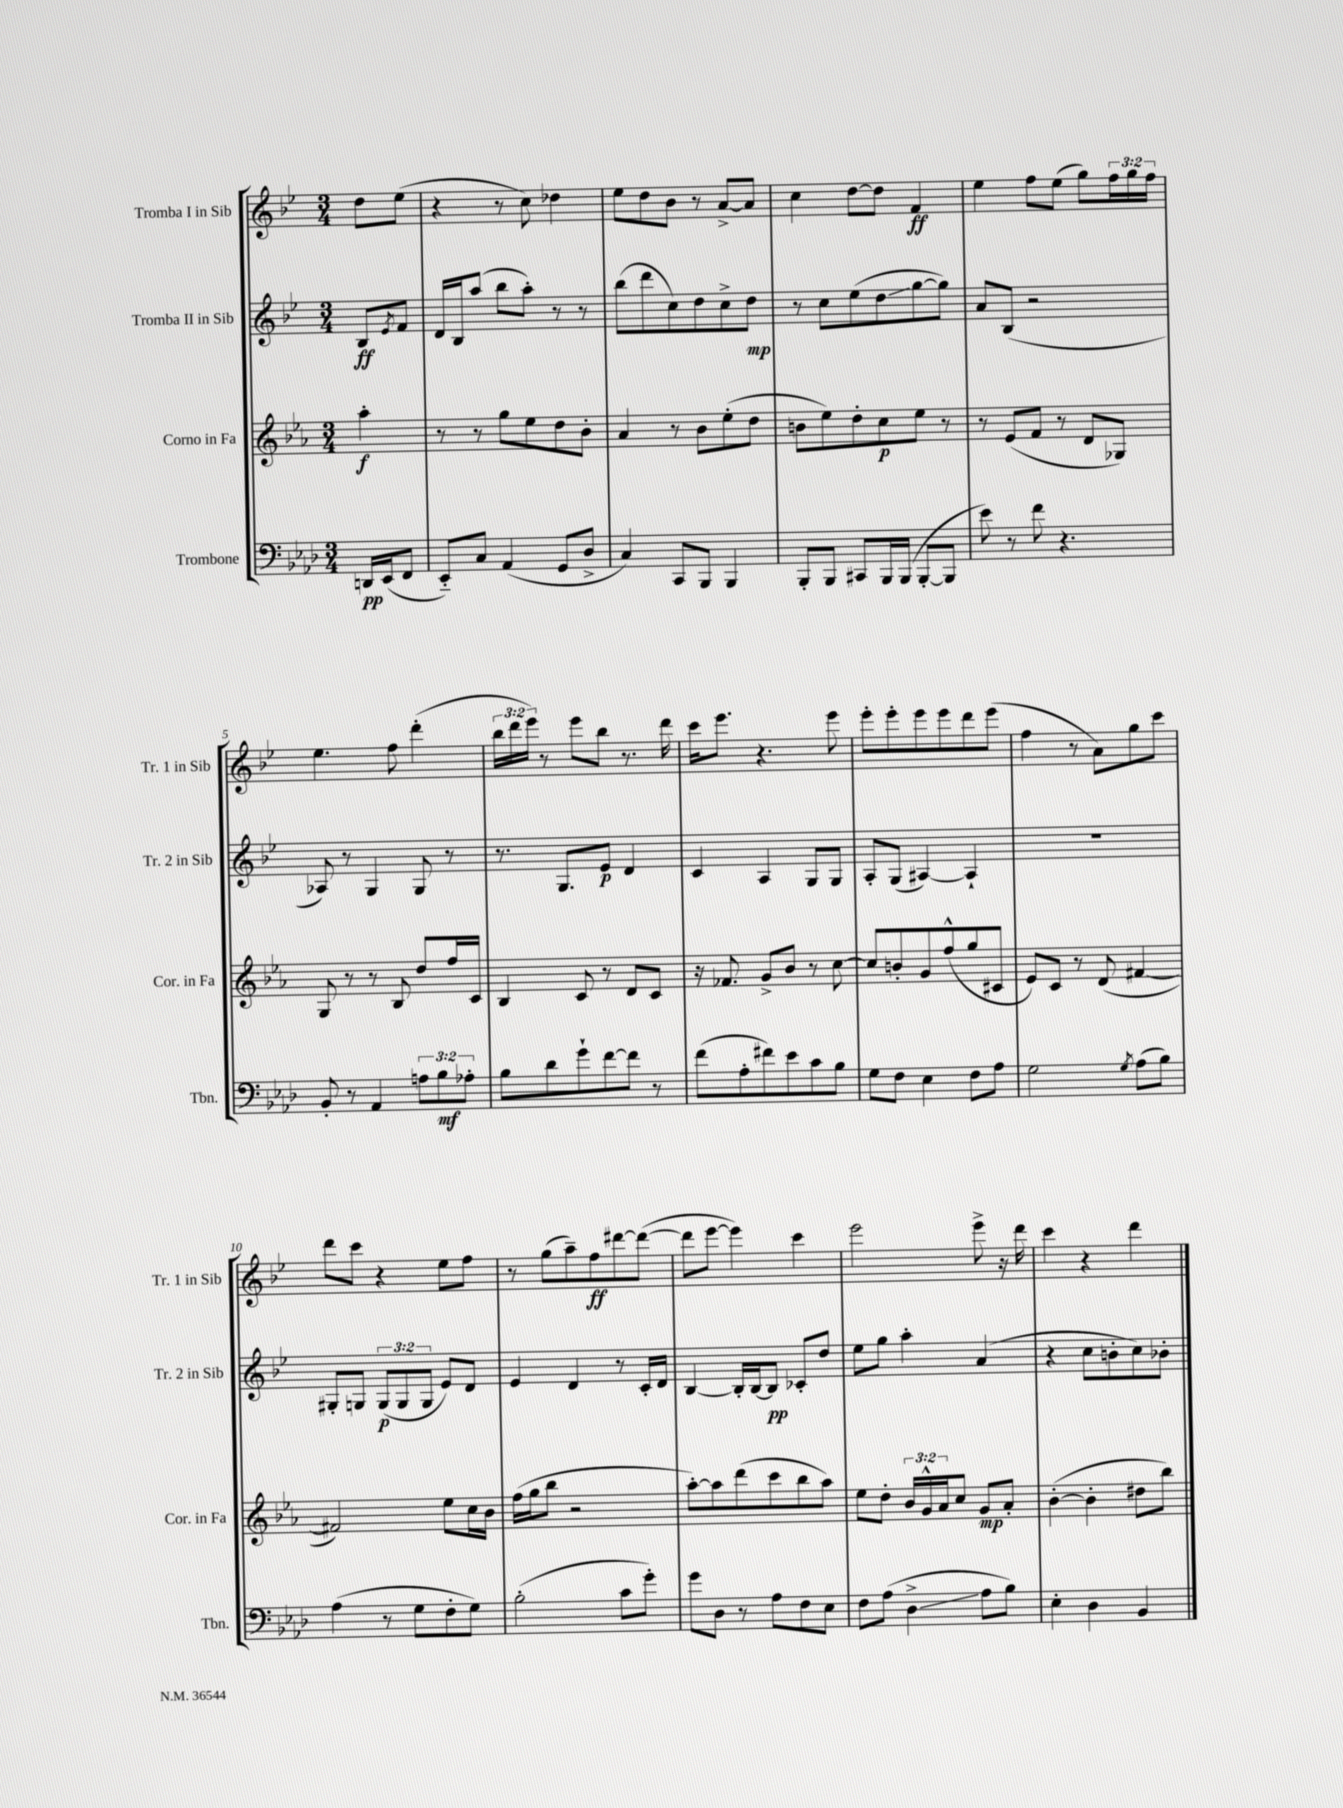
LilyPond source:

<<
\new StaffGroup <<
\new Staff = "s0" \with { instrumentName = "Tromba I in Sib" shortInstrumentName = "Tr. 1 in Sib" } {
    \clef treble \key bes \major \numericTimeSignature \time 3/4 \override Staff.TupletNumber.text = #tuplet-number::calc-fraction-text \partial 4
    d''8 ees''8( |
    r4 r8 c''8) des''4 |
    ees''8 d''8 bes'8 r8 a'8~-> a'8 |
    c''4 d''8~ d''8 f'4\ff |
    ees''4 f''8 ees''8( g''8) \tuplet 3/2 { f''16 g''16 f''16 } |
    ees''4. f''8 d'''4-.( |
    \tuplet 3/2 { bes''16 d'''16 ees'''16) } r8 ees'''8 bes''8 r8. d'''16 |
    c'''16 ees'''8. r4. ees'''8 |
    ees'''8-. ees'''8-. ees'''8 ees'''8 d'''8 ees'''8( |
    f''4 r8 a'8) g''8 c'''8 |
    d'''8 c'''8 r4 ees''8 f''8 |
    r8 g''8( a''8--) f''8\ff dis'''8~ dis'''8~( |
    dis'''8 ees'''8~ ees'''4) c'''4 |
    ees'''2 ees'''8-> r16 d'''16 |
    c'''4 r4 d'''4 \bar "|." |
}
\new Staff = "s1" \with { instrumentName = "Tromba II in Sib" shortInstrumentName = "Tr. 2 in Sib" } {
    \clef treble \key bes \major \numericTimeSignature \time 3/4 \override Staff.TupletNumber.text = #tuplet-number::calc-fraction-text \partial 4
    bes8\ff \acciaccatura { ees'8 } f'8 |
    d'16 bes16 a''8( bes''8 a''8-.) r8 r8 |
    bes''8( d'''8 c''8) d''8 c''8-> d''8\mp |
    r8 c''8 ees''8( d''8\glissando g''8~ g''8) |
    a'8 bes8( r2 |
    aes8) r8 g4 g8 r8 |
    r8. g8. ees'8\p d'4 |
    c'4 a4 g8 g8 |
    a8-. g8( ais4~) ais4-! |
    R2. |
    gis8-. g8 \tuplet 3/2 { g8\p( g8 g8 } ees'8) d'8 |
    ees'4 d'4 r8 c'16-. d'16 |
    bes4~ bes16-. bes16~ bes8\pp ces'8-. d''8 |
    ees''8 g''8 a''4-. a'4( |
    r4 c''8 b'8-. c''8) bes'8-. \bar "|." |
}
\new Staff = "s2" \with { instrumentName = "Corno in Fa" shortInstrumentName = "Cor. in Fa" } {
    \clef treble \key ees \major \numericTimeSignature \time 3/4 \override Staff.TupletNumber.text = #tuplet-number::calc-fraction-text \partial 4
    aes''4-.\f |
    r8 r8 g''8 ees''8 d''8 bes'8-. |
    aes'4 r8 bes'8 ees''8-.( d''8 |
    b'8 ees''8) d''8-. c''8\p ees''8 r8 |
    r8 ees'8( f'8 r8 d'8 ges8) |
    g8 r8 r8 bes8 d''8 f''16 c'16 |
    bes4 c'8 r8 d'8 c'8 |
    r16 fes'8. g'8-> bes'8 r8 c''8~ |
    c''8 b'8-. g'8 f''8-^( g''8 cis'8 |
    ees'8) c'8 r8 d'8( fis'4~ |
    fis'2) ees''8 c''16 bes'16 |
    f''16( g''16 bes''8 r2 |
    aes''8~-.) aes''8 d'''8( c'''8 bes''8 aes''8) |
    ees''8 d''8-. \tuplet 3/2 { bes'16 g'16-^ aes'16 } c''8 g'8\mp aes'8-. |
    bes'4~-.( bes'4-. dis''8 bes''8) \bar "|." |
}
\new Staff = "s3" \with { instrumentName = "Trombone" shortInstrumentName = "Tbn." } {
    \clef bass \key aes \major \numericTimeSignature \time 3/4 \override Staff.TupletNumber.text = #tuplet-number::calc-fraction-text \partial 4
    d,16\pp ees,16( f,8 |
    ees,8-_) c8 aes,4( g,8 des8-> |
    c4) c,8 bes,,8 bes,,4 |
    bes,,8-. bes,,8 cis,8 bes,,16 bes,,16( bes,,8~-. bes,,8 |
    ees'8) r8 f'8 r4. |
    bes,8-. r8 aes,4 \tuplet 3/2 { a8 bes8\mf aes8-. } |
    bes8 des'8 g'8-! f'8~ f'8 r8 |
    f'8( aes8-. fis'8) ees'8 c'8 bes8 |
    g8 f8 ees4 f8 aes8 |
    g2 \acciaccatura { g8 } aes8( bes8) |
    aes4( r8 g8 f8-. g8) |
    bes2-.( c'8 g'8-.) |
    g'8 des8 r8 aes8 f8 ees8 |
    f8 aes8( des4->\glissando aes8 bes8) |
    ees4-. des4 bes,4 \bar "|." |
}
>>
>>
